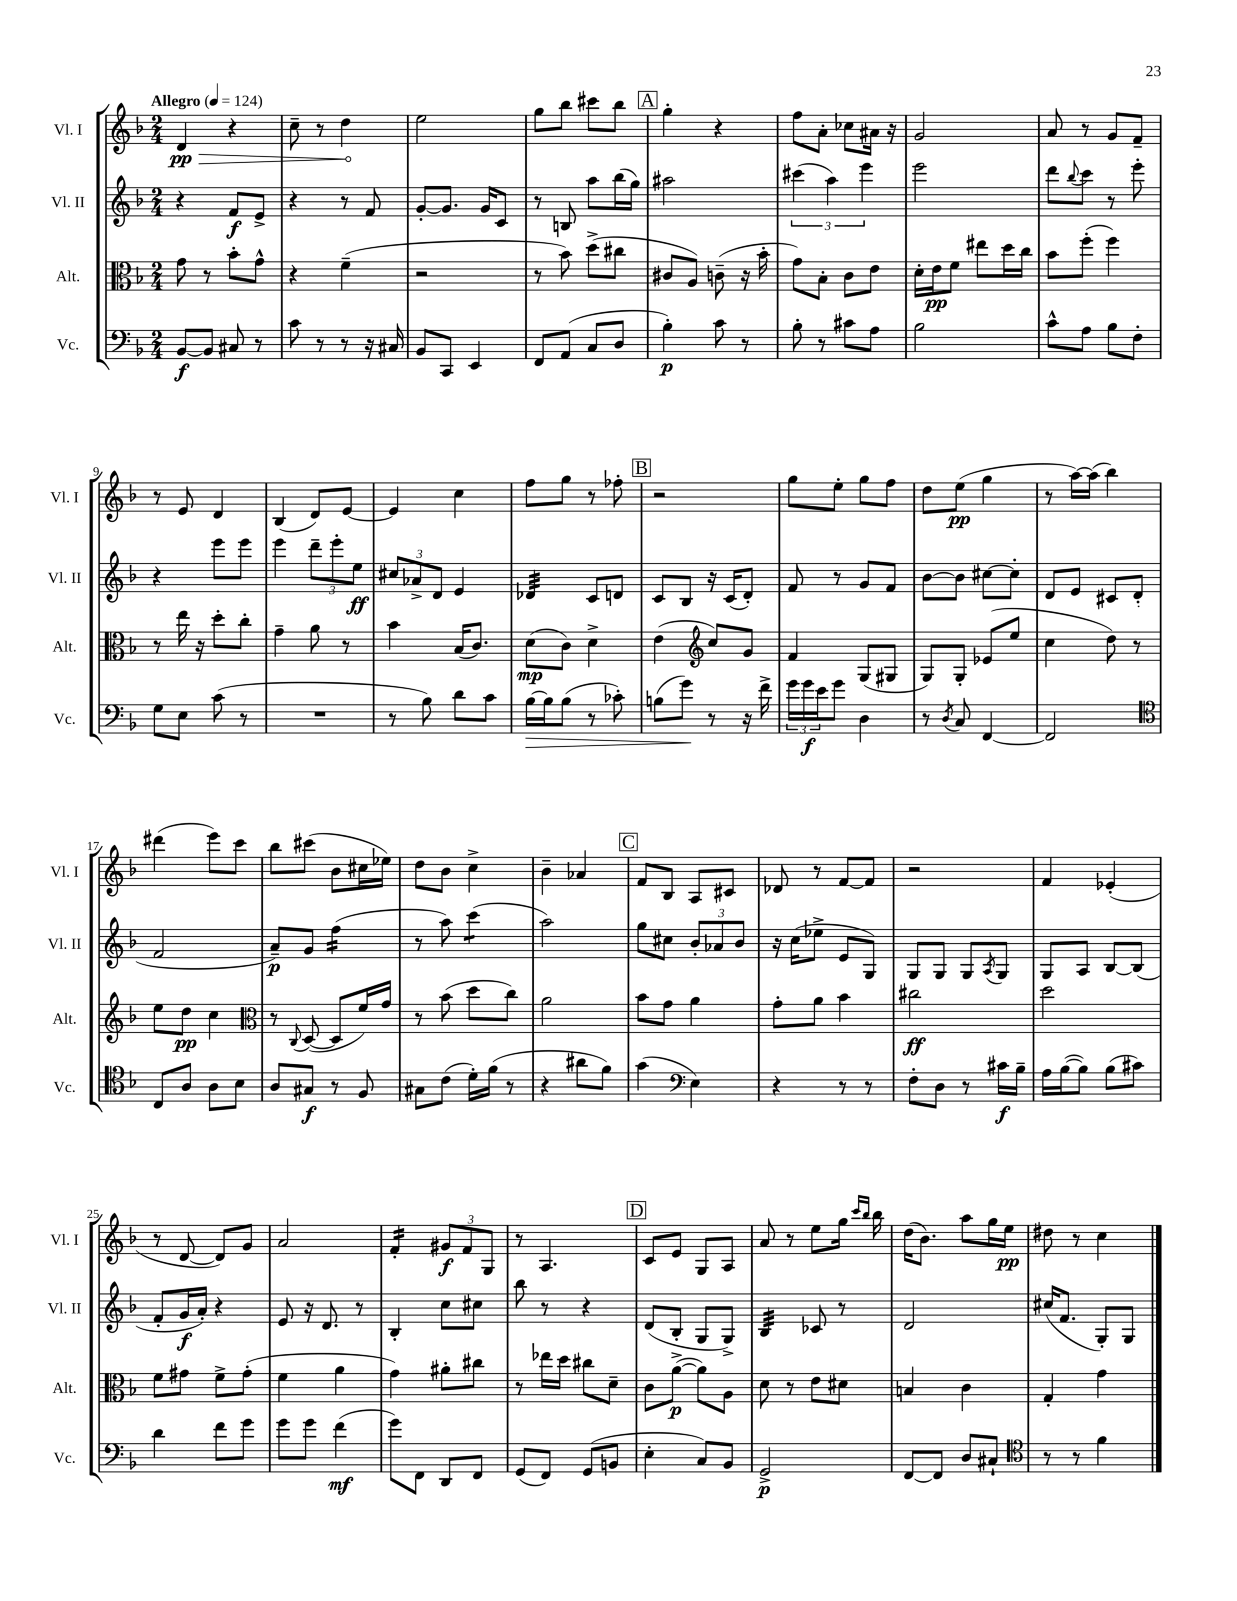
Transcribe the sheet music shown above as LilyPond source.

<<
\new StaffGroup <<
\new Staff = "s0" \with { instrumentName = "Vl. I" shortInstrumentName = "Vl. I" } {
    \clef treble \key f \major \numericTimeSignature \time 2/4 \tempo "Allegro" 4 = 124
    \once \override Hairpin.circled-tip = ##t d'4\pp\> r4 |
    c''8-- r8 d''4\! |
    e''2 |
    g''8 bes''8 cis'''8 bes''8 |
    \mark \markup { \box "A" } g''4-. r4 |
    f''8 a'8-. ces''8 ais'16 r16 |
    g'2 |
    a'8 r8 g'8 f'8-- |
    r8 e'8 d'4 |
    bes4( d'8) e'8~ |
    e'4 c''4 |
    f''8 g''8 r8 fes''8-. |
    \mark \markup { \box "B" } r2 |
    g''8 e''8-. g''8 f''8 |
    d''8 e''8\pp( g''4 |
    r8 a''16~) a''16( bes''4) |
    dis'''4( e'''8) c'''8 |
    bes''8 cis'''8( bes'8 cis''16 ees''16) |
    d''8 bes'8 c''4-> |
    bes'4-- aes'4 |
    \mark \markup { \box "C" } f'8 bes8 a8 cis'8 |
    des'8 r8 f'8~ f'8 |
    r2 |
    f'4 ees'4-.( |
    r8 d'8~ d'8) g'8 |
    a'2 |
    f'4:16-. \tuplet 3/2 { gis'8\f f'8 g8 } |
    r8 a4. |
    \mark \markup { \box "D" } c'8 e'8 g8 a8 |
    a'8 r8 e''8 g''16 \grace { c'''16 bes''16 } bes''16 |
    d''16( bes'8.) a''8 g''16 e''16\pp |
    dis''8 r8 c''4 \bar "|." |
}
\new Staff = "s1" \with { instrumentName = "Vl. II" shortInstrumentName = "Vl. II" } {
    \clef treble \key f \major \numericTimeSignature \time 2/4
    r4 f'8\f e'8-> |
    r4 r8 f'8 |
    g'8~-. g'8. g'16 c'8 |
    r8 b8 a''8 bes''16( g''16) |
    \mark \markup { \box "A" } ais''2 |
    \tuplet 3/2 { cis'''4( a''4) e'''4 } |
    e'''2 |
    d'''8 \appoggiatura { bes''8 } c'''8 r8 e'''8-. |
    r4 e'''8 e'''8 |
    e'''4 \tuplet 3/2 { d'''8-- e'''8-. e''8\ff } |
    \tuplet 3/2 { cis''8 aes'8-> d'8 } e'4 |
    des'4:32 c'8 d'8 |
    \mark \markup { \box "B" } c'8 bes8 r16 c'16( d'8-.) |
    f'8 r8 g'8 f'8 |
    bes'8~ bes'8 cis''8~ cis''8-. |
    d'8 e'8 cis'8 d'8-.( |
    f'2 |
    a'8--\p) g'8 f''4:16( |
    r8 a''8) c'''4:8( |
    a''2) |
    \mark \markup { \box "C" } g''8 cis''8 \tuplet 3/2 { bes'8-. aes'8 bes'8 } |
    r16 c''16( ees''8-> e'8 g8) |
    g8 g8 g8 \acciaccatura { a8 } g8 |
    g8 a8 bes8~ bes8( |
    f'8-. g'16\f a'16-.) r4 |
    e'8 r16 d'8. r8 |
    bes4-. c''8 cis''8 |
    bes''8 r8 r4 |
    \mark \markup { \box "D" } d'8( bes8-. g8 g8->) |
    bes4:32 ces'8 r8 |
    d'2 |
    cis''16( f'8. g8-.) g8 \bar "|." |
}
\new Staff = "s2" \with { instrumentName = "Alt." shortInstrumentName = "Alt." } {
    \clef alto \key f \major \numericTimeSignature \time 2/4
    g'8 r8 bes'8-. g'8-^ |
    r4 f'4--( |
    r2 |
    r8 bes'8) d''8->( cis''8 |
    \mark \markup { \box "A" } cis'8 a8) c'8--( r16 bes'16-. |
    g'8) bes8-. c'8 e'8 |
    d'16-. e'16\pp f'8 eis''8 d''16 c''16 |
    bes'8 f''8-.( f''4) |
    r8 e''16 r16 d''8-. c''8-. |
    g'4-- a'8 r8 |
    bes'4 bes16( c'8.) |
    d'8\mp( c'8) d'4-> |
    \mark \markup { \box "B" } e'4( \clef treble c''8) g'8 |
    f'4 g8( gis8 |
    g8) g8-. ees'8( e''8 |
    c''4 d''8) r8 |
    e''8 d''8\pp c''4 |
    \clef alto r8 \appoggiatura { c8 } d8~( d8 f'16) g'16 |
    r8 bes'8( d''8 c''8) |
    a'2 |
    \mark \markup { \box "C" } bes'8 g'8 a'4 |
    g'8-. a'8 bes'4 |
    cis''2\ff |
    d''2 |
    f'8 gis'8 f'8-> gis'8-.( |
    f'4 a'4 |
    g'4) ais'8-. cis''8 |
    r8 ees''16 d''16 cis''8 d'8-- |
    \mark \markup { \box "D" } c'8 a'8~->\p( a'8) a8 |
    d'8 r8 e'8 dis'8 |
    b4 c'4 |
    g4-. g'4 \bar "|." |
}
\new Staff = "s3" \with { instrumentName = "Vc." shortInstrumentName = "Vc." } {
    \clef bass \key f \major \numericTimeSignature \time 2/4
    bes,8~\f bes,8 cis8 r8 |
    c'8 r8 r8 r16 cis16 |
    bes,8 c,8 e,4 |
    f,8 a,8( c8 d8 |
    \mark \markup { \box "A" } bes4-.\p) c'8 r8 |
    bes8-. r8 cis'8 a8 |
    bes2 |
    c'8-^ a8 bes8 f8-. |
    g8 e8 c'8( r8 |
    R2 |
    r8 bes8) d'8 c'8 |
    bes16~\> bes16 bes8( r8 ces'8-.) |
    \mark \markup { \box "B" } b8( g'8\!) r8 r16 f'16-> |
    \tuplet 3/2 { g'16 g'16\f e'16 } g'8 d4 |
    r8 \acciaccatura { d8 } c8 f,4~ |
    f,2 |
    \clef tenor c8 a8 a8 bes8 |
    a8 gis8\f r8 f8 |
    gis8 c'8( d'16-.) f'16( r8 |
    r4 ais'8 f'8) |
    \mark \markup { \box "C" } g'4( \clef bass e4) |
    r4 r8 r8 |
    f8-. d8 r8 cis'16\f bes16-- |
    a16 bes16~( bes8) bes8( cis'8) |
    d'4 f'8 g'8 |
    g'8 g'8 f'4\mf( |
    g'8) f,8 d,8 f,8 |
    g,8( f,8) g,8( b,8 |
    \mark \markup { \box "D" } e4-. c8) bes,8 |
    g,2->\p |
    f,8~ f,8 d8 cis8-! |
    \clef tenor r8 r8 f'4 \bar "|." |
}
>>
>>
